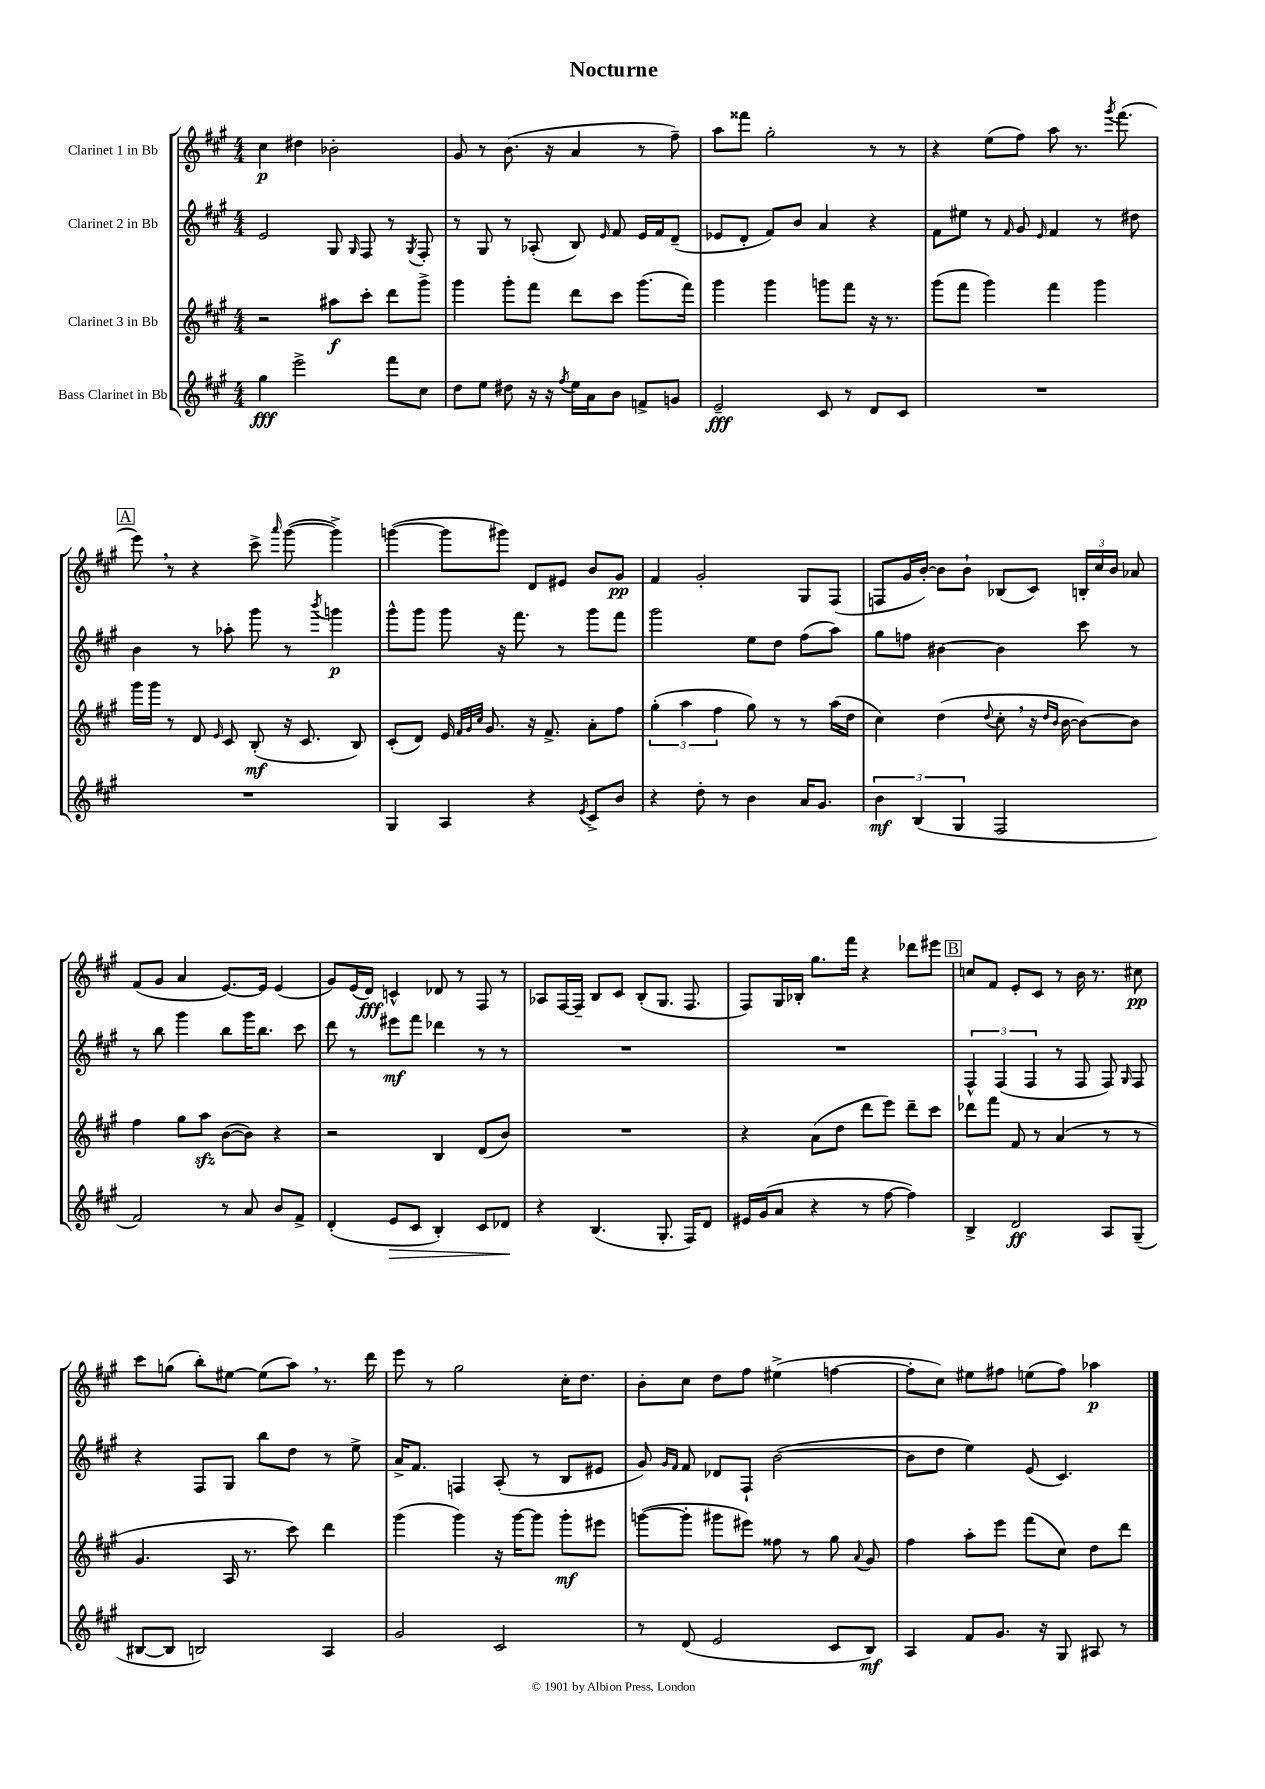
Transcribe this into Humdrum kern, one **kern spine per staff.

**kern	**kern	**kern	**kern
*staff4	*staff3	*staff2	*staff1
*clefG2	*clefG2	*clefG2	*clefG2
*k[f#c#g#]	*k[f#c#g#]	*k[f#c#g#]	*k[f#c#g#]
*M4/4	*M4/4	*M4/4	*M4/4
4gg#	2r	2e	4cc#
2eee^	.	.	4dd#
.	8aa#	8G#	2b-'
.	.	16qqG#	.
.	8ccc#'	8F#	.
8fff#	8ddd	8r	.
.	.	8qG#	.
8cc#	8ggg#^	8F#'	.
=	=	=	=
8dd	4ggg#	8r	8g#
8ee	.	8G#	8r
8dd#	8ggg#'	8r	(8.b
16r	8fff#	(8A-'	.
16r	.	.	16r
8qff#	.	.	.
16ee	8ddd	8B)	4a
16a	.	.	.
.	.	16qqe	.
8b	8ccc#	8f#	.
8f^	(8.ggg#	16e	8r
.	.	16f#	.
8g	.	(8d~	8ff#~)
.	16fff#)	.	.
=	=	=	=
2e~	4ggg#	8e-	8aa
.	.	8d'	8fff##
.	4ggg#	8f#)	2gg#'
.	.	8b	.
8c#	8ggg	4a	.
8r	8fff#	.	.
8d	16r	4r	8r
.	8.r	.	.
8c#	.	.	8r
=	=	=	=
1r	(8ggg#	8f#	4r
.	8fff#	8ee#	.
.	4ggg#)	8r	(8ee
.	.	16qqf#	.
.	.	8g#	8ff#)
.	.	16qqe	.
.	4fff#	4f#	8aa
.	.	.	8.r
.	4ggg#	8r	.
.	.	.	8qggg#
.	.	.	(8.fff#
.	.	8dd#	.
=	=	=	=
1r	16ggg#	4b	8eee)
.	16ggg#	.	.
.	8r	.	8r
.	8d	8r	4r
.	16qqe	.	.
.	8c#	8aa-'	.
.	(8B'	8ggg#	8ccc#^
.	.	.	16qqaaa
.	16r	8r	([8ggg#
.	8.c#	.	.
.	.	8qbbb	.
.	.	4ggg	4ggg#^])
.	8B)	.	.
=	=	=	=
4G#	(8c#'	8ggg#^^	([4ggg
.	8d)	8ggg#	.
4A	16e	8ggg#	8ggg]
.	32qqf#	.	.
.	32qqg#	.	.
.	32qqcc#	.	.
.	8.g#	.	.
.	.	16r	8ggg#)
.	.	8.fff#	.
4r	16r	.	8d
.	8.f#^	.	.
.	.	8r	8e#
8qe	.	.	.
8c#^	8a'	8ggg#	8b
8b	8ff#	8fff#	8g#
=	=	=	=
4r	(6gg#'	2ggg#	4f#
.	6aa	.	.
8dd'	.	.	2g#'
.	6ff#	.	.
8r	.	.	.
4b	8gg#)	8ee	.
.	8r	8dd	.
16a	8r	(8ff#	8G#
8.g#	.	.	.
.	(16aa	8aa)	(8F#
.	16dd	.	.
=	=	=	=
6b	4cc#)	8gg#	8F
.	.	8ff	16g#
(6B	.	.	.
.	.	.	[16b')
.	(4dd	[4b#	8b]
6G#	.	.	.
.	.	.	8b`
.	8qqdd	.	.
2F#	8cc#'	4b#]	(8B-
.	16r	.	8c#)
.	16qqdd	.	.
.	16qqb	.	.
.	[16b	.	.
.	8b_)	8ccc#	24B'
.	.	.	24cc#
.	.	.	24b
.	8b]	8r	8a-
=	=	=	=
2f#)	4ff#	8r	(8f#
.	.	8bb	8g#
.	8gg#	4ggg#	4a
.	8aa	.	.
8r	([8b	8bb	[8.e)
8a	8b])	16ggg#	.
.	.	8.bb	16e]
8b	4r	.	(4e
8f#^	.	8ccc#	.
=	=	=	=
(4d'	2r	8ddd	8g#)
.	.	8r	(16e
.	.	.	16d)
8e	.	8eee#	4c^^
8c#	.	8fff#	.
4B')	4B	4ddd-	8d-
.	.	.	8r
8c#	(8d	8r	8F#
8d-	8b)	8r	8r
=	=	=	=
4r	1r	1r	8A-
.	.	.	[16F#
.	.	.	16F#~]
(4.B	.	.	8B
.	.	.	8c#
.	.	.	(8B'
8.G#'	.	.	8.G#
16F#)	.	.	8.F#
8d	.	.	.
=	=	=	=
16e#	4r	1r	8F#)
(16g#	.	.	.
8a	.	.	16G#
.	.	.	16B-'
4r	(8a	.	8.gg#
.	8dd	.	.
.	.	.	16fff#
8r	8ddd	.	4r
[8ff#	8eee)	.	.
4ff#])	8ddd~	.	8ddd-
.	8ccc#	.	8eee#
=	=	=	=
4B^	8ddd-	6F#^^	8cc
.	8fff#	.	8f#
.	.	(6F#	.
2d	8f#	.	8e'
.	.	6F#	.
.	8r	.	8c#
.	(4a	8r	8r
.	.	8F#	16b
.	.	.	8.r
8A	8r	8F#)	.
.	.	16qqG#	.
(8G#~	8r	8F#	8cc#
=	=	=	=
[8B#	4.g#	4r	8ccc#
8B#]	.	.	(8gg
2B)	.	8F#	8bb')
.	16A	8G#	[8ee#
.	8.r	.	.
.	.	8bb	(8ee#]
.	8ccc#)	8dd	8aa)
4A	4ddd	8r	8.r
.	.	8ee^	.
.	.	.	16ddd
=	=	=	=
2g#	(4ggg#	16a^	8eee
.	.	8.f#	.
.	.	.	8r
.	4ggg#)	4F	2gg#
2c#	16r	(8A'	.
.	[16ggg#	.	.
.	8ggg#]	8r	.
.	8ggg#'	8B	16cc#'
.	.	.	8.dd
.	8eee#	8e#	.
=	=	=	=
8r	([8ggg	8g#)	8b'
.	.	16qqg#	.
.	.	16qqf#	.
(8d	8ggg']	8f#	8cc#
2e	8ggg#	8d-	8dd
.	8eee#)	8F#`	8ff#
.	8ff##	([2b	(4ee#^
.	8r	.	.
8c#	8gg#	.	[4ff
.	8qqa	.	.
8B)	8g#	.	.
=	=	=	=
4A	4ff#	8b]	8ff']
.	.	8dd	8cc#)
8f#	8aa'	4ee)	8ee#
8.g#	8eee	.	8ff#
.	(8fff#	(8e	(8ee
16r	.	.	.
8G#	8cc#)	4.c#)	8ff#)
8A#	8dd	.	4aa-
8r	8ddd	.	.
==	==	==	==
*-	*-	*-	*-
